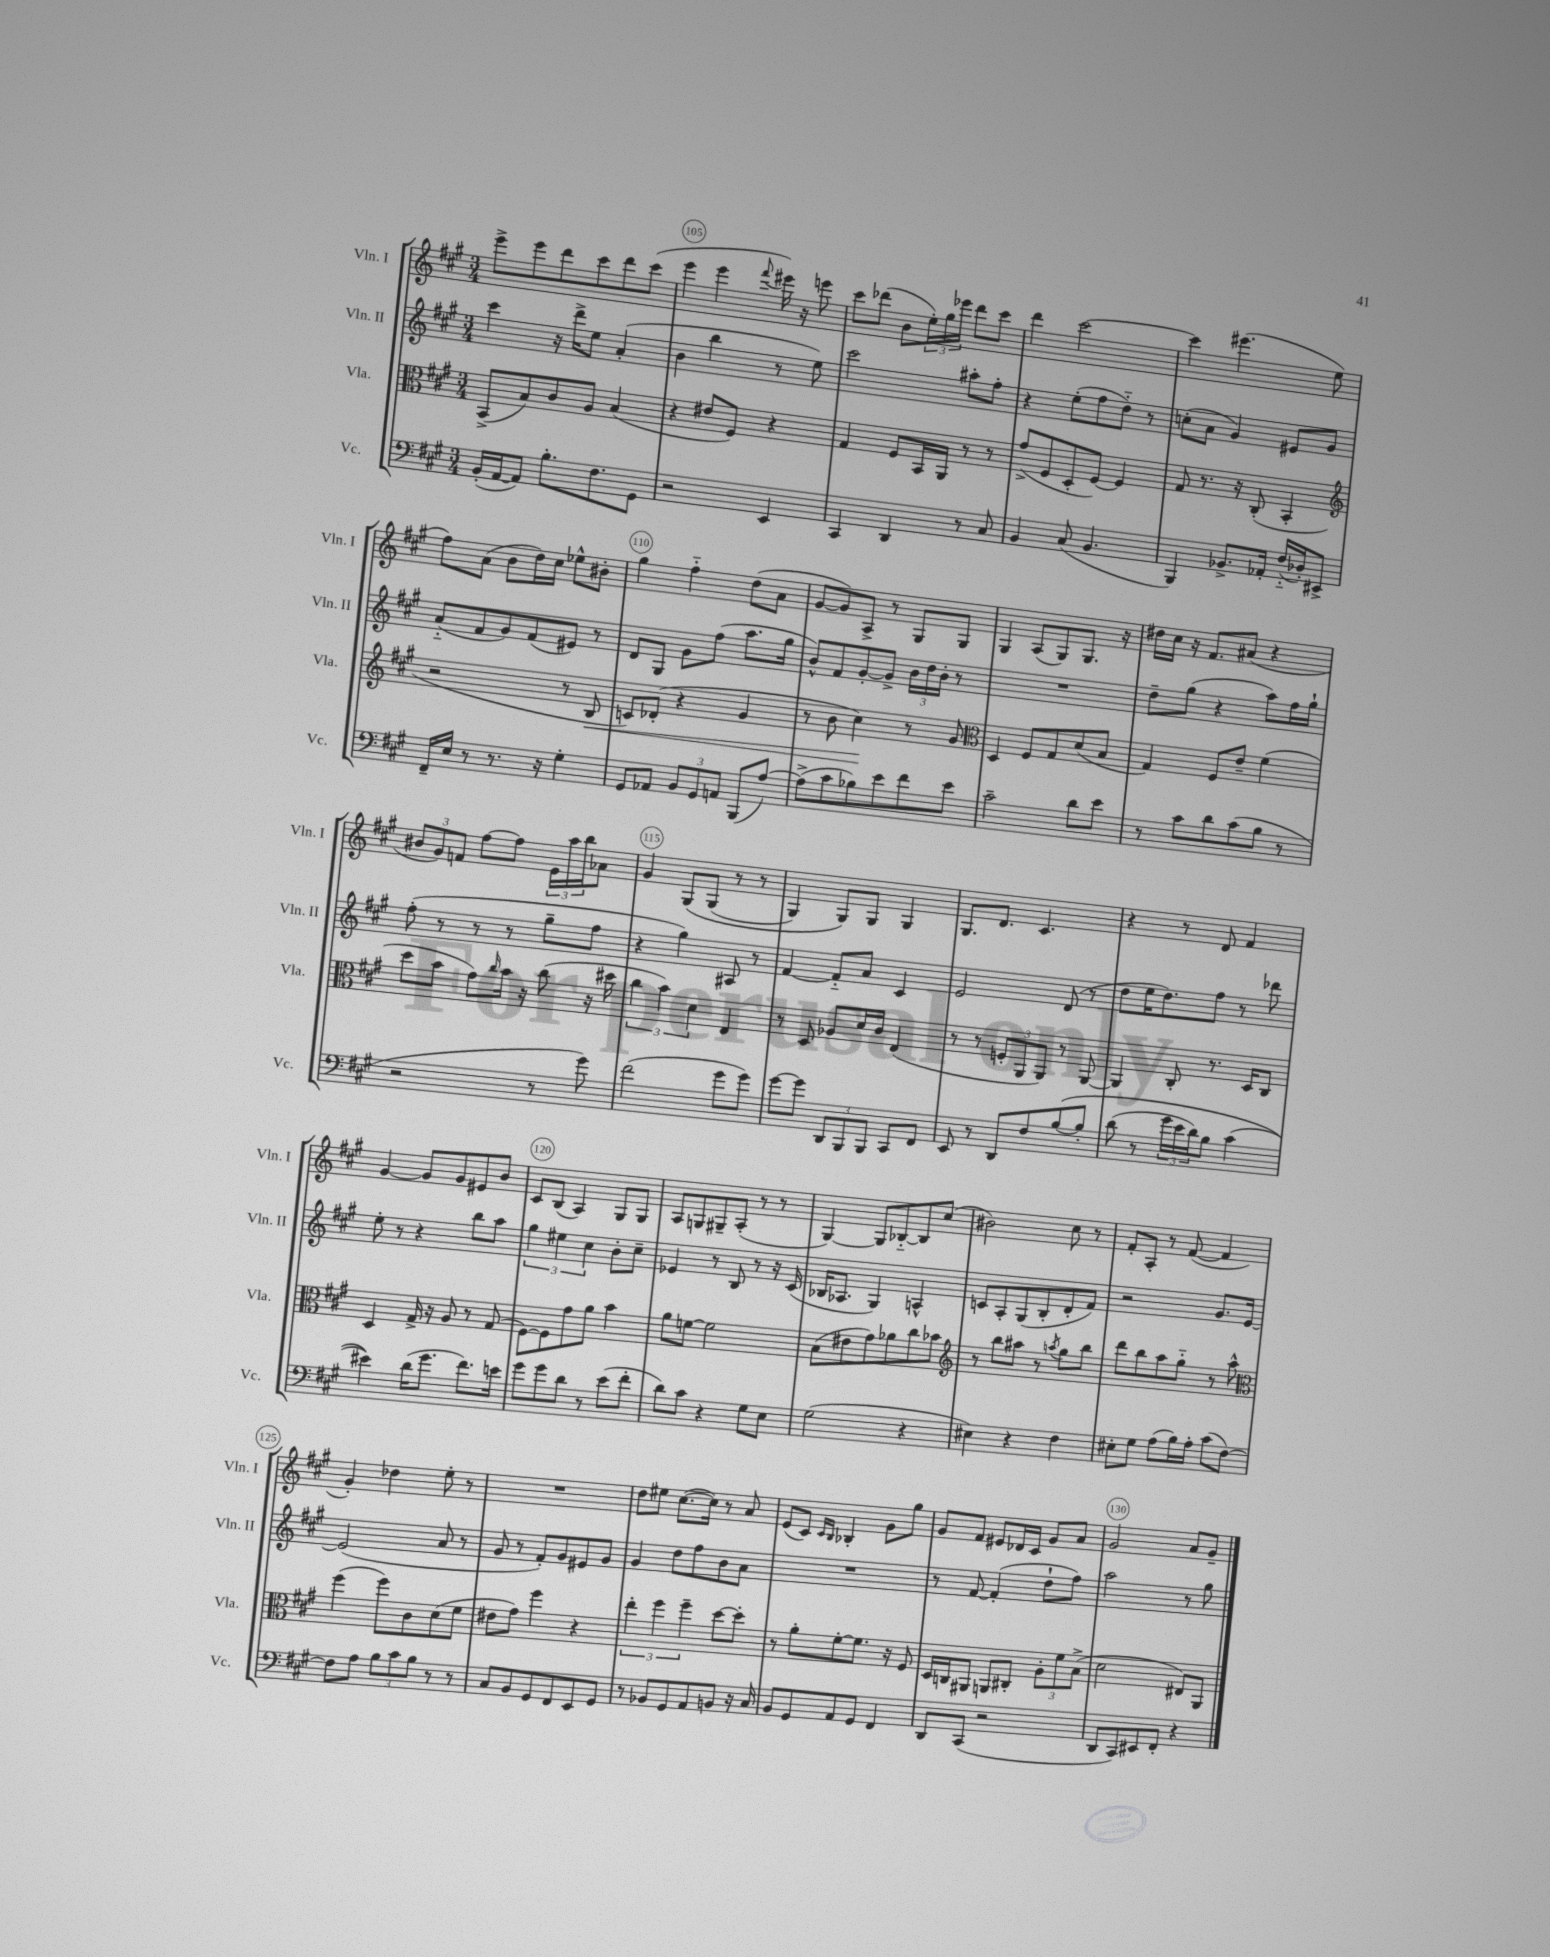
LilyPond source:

<<
\new StaffGroup <<
\new Staff = "s0" \with { instrumentName = "Vln. I" shortInstrumentName = "Vln. I" } {
    \clef treble \key a \major \numericTimeSignature \time 3/4
    e'''8-> e'''8 d'''8 cis'''8 d'''8 cis'''8( |
    e'''4 e'''4 \appoggiatura { fis'''8 } eis'''16) r16 e'''8 |
    cis'''8 des'''8( b'8 \tuplet 3/2 { e''16-.) gis''16 ees'''16 } des'''8 cis'''8 |
    d'''4 cis'''2~ |
    cis'''4 eis'''4.( e''8 |
    fis''8) a'8( b'8 d''16) cis''16 ees''8-^ bis'8-. |
    gis''4 fis''4-_ d''8( a'8 |
    gis'8~ gis'8) a8-> r8 gis8 gis8 |
    gis4 a8( gis8) gis8. r16 |
    dis''16 cis''16 r16 fis'8. ais'8( r4 |
    \tuplet 3/2 { bis'8 gis'8) f'8 } fis''8~ fis''8 \tuplet 3/2 { e'16 a''16 b''16 } aes'8 |
    gis'4 gis8\( gis8( r8 r8 |
    gis4) gis8\) gis8 gis4 |
    gis8. d'8. cis'4. |
    r4 r8 d'8 fis'4 |
    gis'4~ gis'8 gis'8 eis'8 b'8 |
    cis'8 b8( a4) gis8 gis8 |
    a8 g8 gis8-- a8-.( r8 r8 |
    gis4~) gis8 bes8~-_ bes8 cis''8( |
    bis'2) cis''8 r8 |
    fis'8-. a8-. r8 fis'8~( fis'4 |
    gis'4-.) des''4 e''8-. r8 |
    R2. |
    d''8 eis''8 cis''8.~( cis''16) r8 a'8 |
    e'8( cis'8) \grace { cis'16 b16 } bes4-. gis'8 gis''8 |
    gis'8 fis'8 eis'8 des'16 cis'16 gis'8 a'8 |
    gis'2 a'8 gis'8-- \bar "|." |
}
\new Staff = "s1" \with { instrumentName = "Vln. II" shortInstrumentName = "Vln. II" } {
    \clef treble \key a \major \numericTimeSignature \time 3/4
    cis'''4 r16 d'''16-> e''8 a'4-.( |
    b'4 b''4 r8 e''8) |
    cis'''2 ais''8-. fis''8-. |
    r4 e''8-.( fis''8 d''8-_) r8 |
    c''8-.( a'8 gis'4) eis'8 gis'8 |
    a'8-_( fis'8 gis'8) fis'8( eis'8) r8 |
    d'8 gis8 gis'8 fis''8( a''8. gis''16 |
    b'8-^) fis'8 gis'8~-. gis'8-> \tuplet 3/2 { b'16 d''16 b'16-. } r8 |
    R2. |
    d''8-- gis''8( r4 a''8) fis''16 gis''16-! |
    fis''8-.( r8 r8 r8 gis''8-- fis''8 |
    r4 gis''4) ais8 r8 |
    fis'4~ fis'8-_ a'8 cis'4 |
    e'2 d'8( r8 |
    d''8 e''16 d''8.) fis''8 r8 des'''8 |
    e''8-. r8 r4 b''8 a''8 |
    \tuplet 3/2 { gis''4 eis''4 cis''4 } b'8-. cis''8-- |
    ees'4 r8 b8 r8 r16 cis'16( |
    bes16 aes8. gis4) a4-^ |
    c'8 a8-. gis8( b8-. d'8-. fis'8) |
    r2 gis'8. e'16~ |
    e'2( a'8 r8 |
    gis'8 r8 fis'8-.) gis'8 eis'8 gis'8 |
    gis'4 d''8 fis''8 b'8 a'8 |
    R2. |
    r8 fis'8~ fis'4-.( d''8-! fis''8) |
    a''2 r8 gis''8 \bar "|." |
}
\new Staff = "s2" \with { instrumentName = "Vla." shortInstrumentName = "Vla." } {
    \clef alto \key a \major \numericTimeSignature \time 3/4
    b,8->( b8) cis'8 a8 b4( |
    r4 eis'8 fis8) r4 |
    gis4 fis8 b,16 a,16 r8 r8 |
    gis'8->( fis8 d8-. fis8~) fis4 |
    gis8 r8. r16 cis8-.( b,4-. |
    \clef treble r2 r8 b8\< |
    c'8) des'8-.( r4 gis'4 |
    r8 b'8 cis''4\!) r8 gis'8 |
    \clef alto d4 fis8 gis8 d'8( b8 |
    gis4) fis8 e'8-- fis'4( |
    d''8 b'8 gis'8) \grace { cis''16 } b'16 r16 cis''8( r16 dis''16 |
    \tuplet 3/2 { cis''4 b'4) d'4 } e4 |
    r8 d8 aes8 d'16 cis'16 e4( |
    r8 r8 \tuplet 3/2 { f8-. a,8 a,8) } r8 a,8~ |
    a,4 cis8-. r8. d16 cis8 |
    d4 gis16-> r16 a8 r8 gis8( |
    fis8~) fis8 gis'8 a'8 b'4 |
    a'8 f'8~ f'2 |
    b8( eis'8 gis'8) aes'8 cis''8 bes'8 |
    \clef treble r8 b''8 ais''8 r8 \acciaccatura { a''8 } gis''8 b''8 |
    d'''8 b''8 a''8 gis''8-_ r8 a''8-^ |
    \clef alto fis''4( fis''8) cis'8 d'8( fis'8 |
    eis'8 gis'8) fis''4 r4 |
    \tuplet 3/2 { e''4-. fis''4 fis''4-- } d''8~ d''8-. |
    r8 a'8-. fis'8~-. fis'8. r16 fis8 |
    d16 c16 ais,8 a,8 cis8-. \tuplet 3/2 { a8-. fis'8 b8->( } |
    d'2 eis8) a,8 \bar "|." |
}
\new Staff = "s3" \with { instrumentName = "Vc." shortInstrumentName = "Vc." } {
    \clef bass \key a \major \numericTimeSignature \time 3/4
    b,16-.( a,16~ a,8) b8.-. fis8. gis,8 |
    r2 e,4 |
    cis,4 d,4 r8 cis8 |
    b,4 cis8( b,4. |
    b,,4) bes,8.-> aes,16-. fis16-_( des16-.) eis,8-> |
    fis,16-- e16 r8 r8. r16 gis4-. |
    gis,8 aes,8 \tuplet 3/2 { b,8 gis,8 a,8 } b,,8( a8~) |
    a8->( cis'8 bes8) e'8 fis'8 e'8 |
    cis'2-- d'8 e'8 |
    r8 cis'8 d'8 cis'8( b8 r8 |
    r2 r8 gis'8) |
    fis'2( gis'8 gis'8) |
    gis'8~ gis'8 \tuplet 3/2 { d,8 b,,8 b,,8 } cis,8 fis,8 |
    e,8 r8 d,8 fis8 b8~\( b8-. |
    d'8( r8 \tuplet 3/2 { gis'16 e'16 d'16) } b8 cis'4( |
    eis'4)\) d'16( gis'8. fis'8.) e'16 |
    gis'8 gis'8 d'8 r8 e'8( fis'8-. |
    d'8) cis'8 r4 gis8 e8 |
    gis2( r4 |
    eis4) r4 fis4 |
    eis8-. gis8 a8( b16) a16-. cis'8( fis8~) |
    fis8 a8 \tuplet 3/2 { b8 cis'8 b8 } r8 r8 |
    cis8 b,8 gis,8 fis,8 e,8 gis,8 |
    r8 bes,8 gis,8 a,8 b,8 r16 cis16 |
    b,8 gis,8 a,8 gis,8 fis,4 |
    d,8 cis,8( r2 |
    d,8 cis,8) eis,8 fis,8-. r4 \bar "|." |
}
>>
>>
\layout { \context { \Score currentBarNumber = #104 \override BarNumber.break-visibility = ##(#f #t #t) barNumberVisibility = #(every-nth-bar-number-visible 5) \override BarNumber.stencil = #(make-stencil-circler 0.1 0.3 ly:text-interface::print) } }
